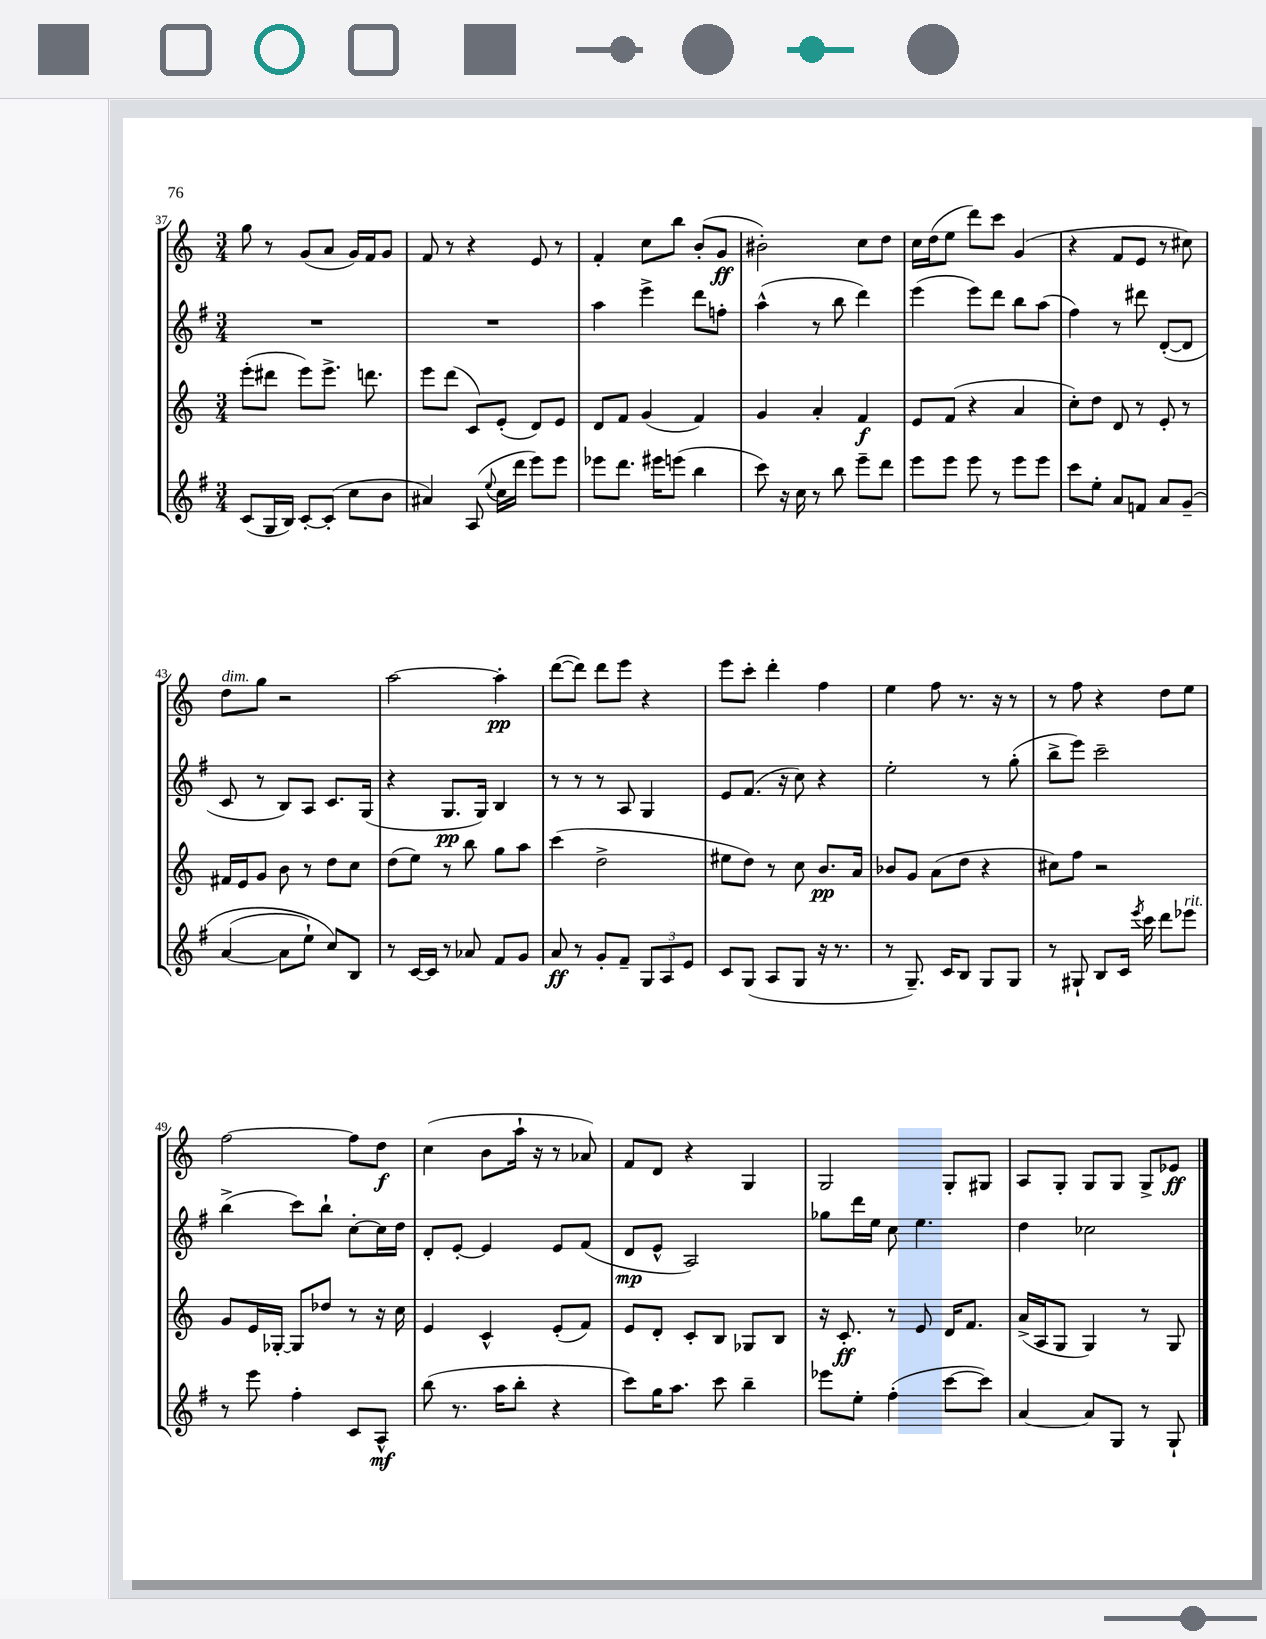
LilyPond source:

<<
\new StaffGroup <<
\new Staff = "s0" {
    \clef treble \key c \major \numericTimeSignature \time 3/4
    \autoBeamOff g''8 r8 g'8[( a'8] g'16[) f'16 g'8] |
    f'8 r8 r4 e'8 r8 |
    f'4-. c''8[ b''8] b'8[-.( g'8]\ff |
    bis'2-.) c''8[ d''8] |
    c''16[ d''16( e''8] d'''8[) c'''8] g'4( |
    r4 f'8[ e'8] r8 cis''8) |
    d''8[^\markup { \italic "dim." } g''8] r2 |
    a''2~ a''4-.\pp |
    d'''8[~( d'''8]) d'''8[ e'''8] r4 |
    e'''8[ c'''8]-. d'''4-. f''4 |
    e''4 f''8 r8. r16 r8 |
    r8 f''8 r4 d''8[ e''8] |
    f''2~ f''8[ d''8]\f |
    c''4( b'8[ a''16]-! r16 r8 aes'8) |
    f'8[ d'8] r4 g4 |
    g2 g8[-. gis8] |
    a8[ g8]-. g8[ g8] g8[-> ees'8]\ff \bar "|." |
}
\new Staff = "s1" {
    \clef treble \key g \major \numericTimeSignature \time 3/4
    \autoBeamOff R2. |
    R2. |
    a''4 e'''4-> d'''8[ f''8]-. |
    a''4-^( r8 b''8 d'''4) |
    e'''4( e'''8[) d'''8] b''8[ a''8]( |
    fis''4) r8 dis'''8 d'8[~-.( d'8] |
    c'8 r8 b8[) a8] c'8.[ g16]( |
    r4 g8.[\pp g16]) b4 |
    r8 r8 r8 a8 g4 |
    e'8[ fis'8.]( r16 c''8) r4 |
    e''2-. r8 g''8-.( |
    b''8[-> e'''8]) c'''2-- |
    b''4->( c'''8[) b''8]-! c''8[~-. c''16 d''16] |
    d'8[-. e'8]~-. e'4 e'8[ fis'8]( |
    d'8[\mp e'8]-^ a2) |
    ges''8[ d'''16 e''16] c''8 e''4. |
    d''4 ces''2 \bar "|." |
}
\new Staff = "s2" {
    \clef treble \key c \major \numericTimeSignature \time 3/4
    \autoBeamOff e'''8[-.( dis'''8] e'''8[) e'''8.]-> d'''8. |
    e'''8[ d'''8]( c'8[) e'8]-.( d'8[) e'8] |
    d'8[ f'8] g'4( f'4) |
    g'4 a'4-. f'4\f |
    e'8[ f'8]( r4 a'4 |
    c''8[-.) d''8] d'8 r8 e'8-. r8 |
    fis'16[ e'16 g'8] b'8 r8 d''8[ c''8] |
    d''8[( e''8]) r8 b''8 g''8[ a''8] |
    c'''4( d''2-> |
    eis''8[ d''8]) r8 c''8 b'8.[\pp a'16] |
    bes'8[ g'8] a'8[( d''8] r4 |
    cis''8[) f''8] r2 |
    g'8[ e'16 ges16]~-. ges8[ des''8] r8 r16 c''16 |
    e'4 c'4-^ e'8[-.( f'8]) |
    e'8[ d'8]-. c'8[-. b8] ges8[ b8] |
    r16 c'8.-.\ff r8 e'8 d'16[ f'8.] |
    a'16[->( a16 g8] g4) r8 g8 \bar "|." |
}
\new Staff = "s3" {
    \clef treble \key g \major \numericTimeSignature \time 3/4
    \autoBeamOff c'8[( g16 b16]) c'8[~-. c'8]-.( c''8[ b'8] |
    ais'4) a8( \appoggiatura { e''8 } c''16[ d'''16] e'''8[) e'''8] |
    ees'''8[ d'''8.] eis'''16[ e'''8]( b''4 |
    c'''8) r16 c''16 r8 b''8 e'''8[-- d'''8] |
    e'''8[ e'''8] e'''8 r8 e'''8[ e'''8] |
    c'''8[ e''8]-. a'8[ f'8] a'8[ g'8]--\( |
    a'4~( a'8[ e''8]-!) c''8[\) b8] |
    r8 c'16[~ c'16] r8 aes'8 fis'8[ g'8] |
    a'8\ff r8 g'8[-. fis'8]-- \tuplet 3/2 { g8[ a8 e'8] } |
    c'8[ g8]( a8[ g8] r16 r8. |
    r8 g8.--) c'16[ b8] g8[ g8] |
    r8 gis8-! b8[ c'16] \acciaccatura { e'''8 } c'''16 d'''8[ ees'''8]^\markup { \italic "rit." } |
    r8 e'''8 fis''4-. c'8[ a8]-^\mf |
    b''8( r8. a''16[ b''8]-. r4 |
    c'''8[) g''16 a''8.] c'''8 b''4-- |
    ees'''8[ e''8]-. fis''4-.( c'''8[~ c'''8]) |
    a'4~ a'8[ g8] r8 g8-! \bar "|." |
}
>>
>>
\layout { \context { \Score currentBarNumber = #37 } }
